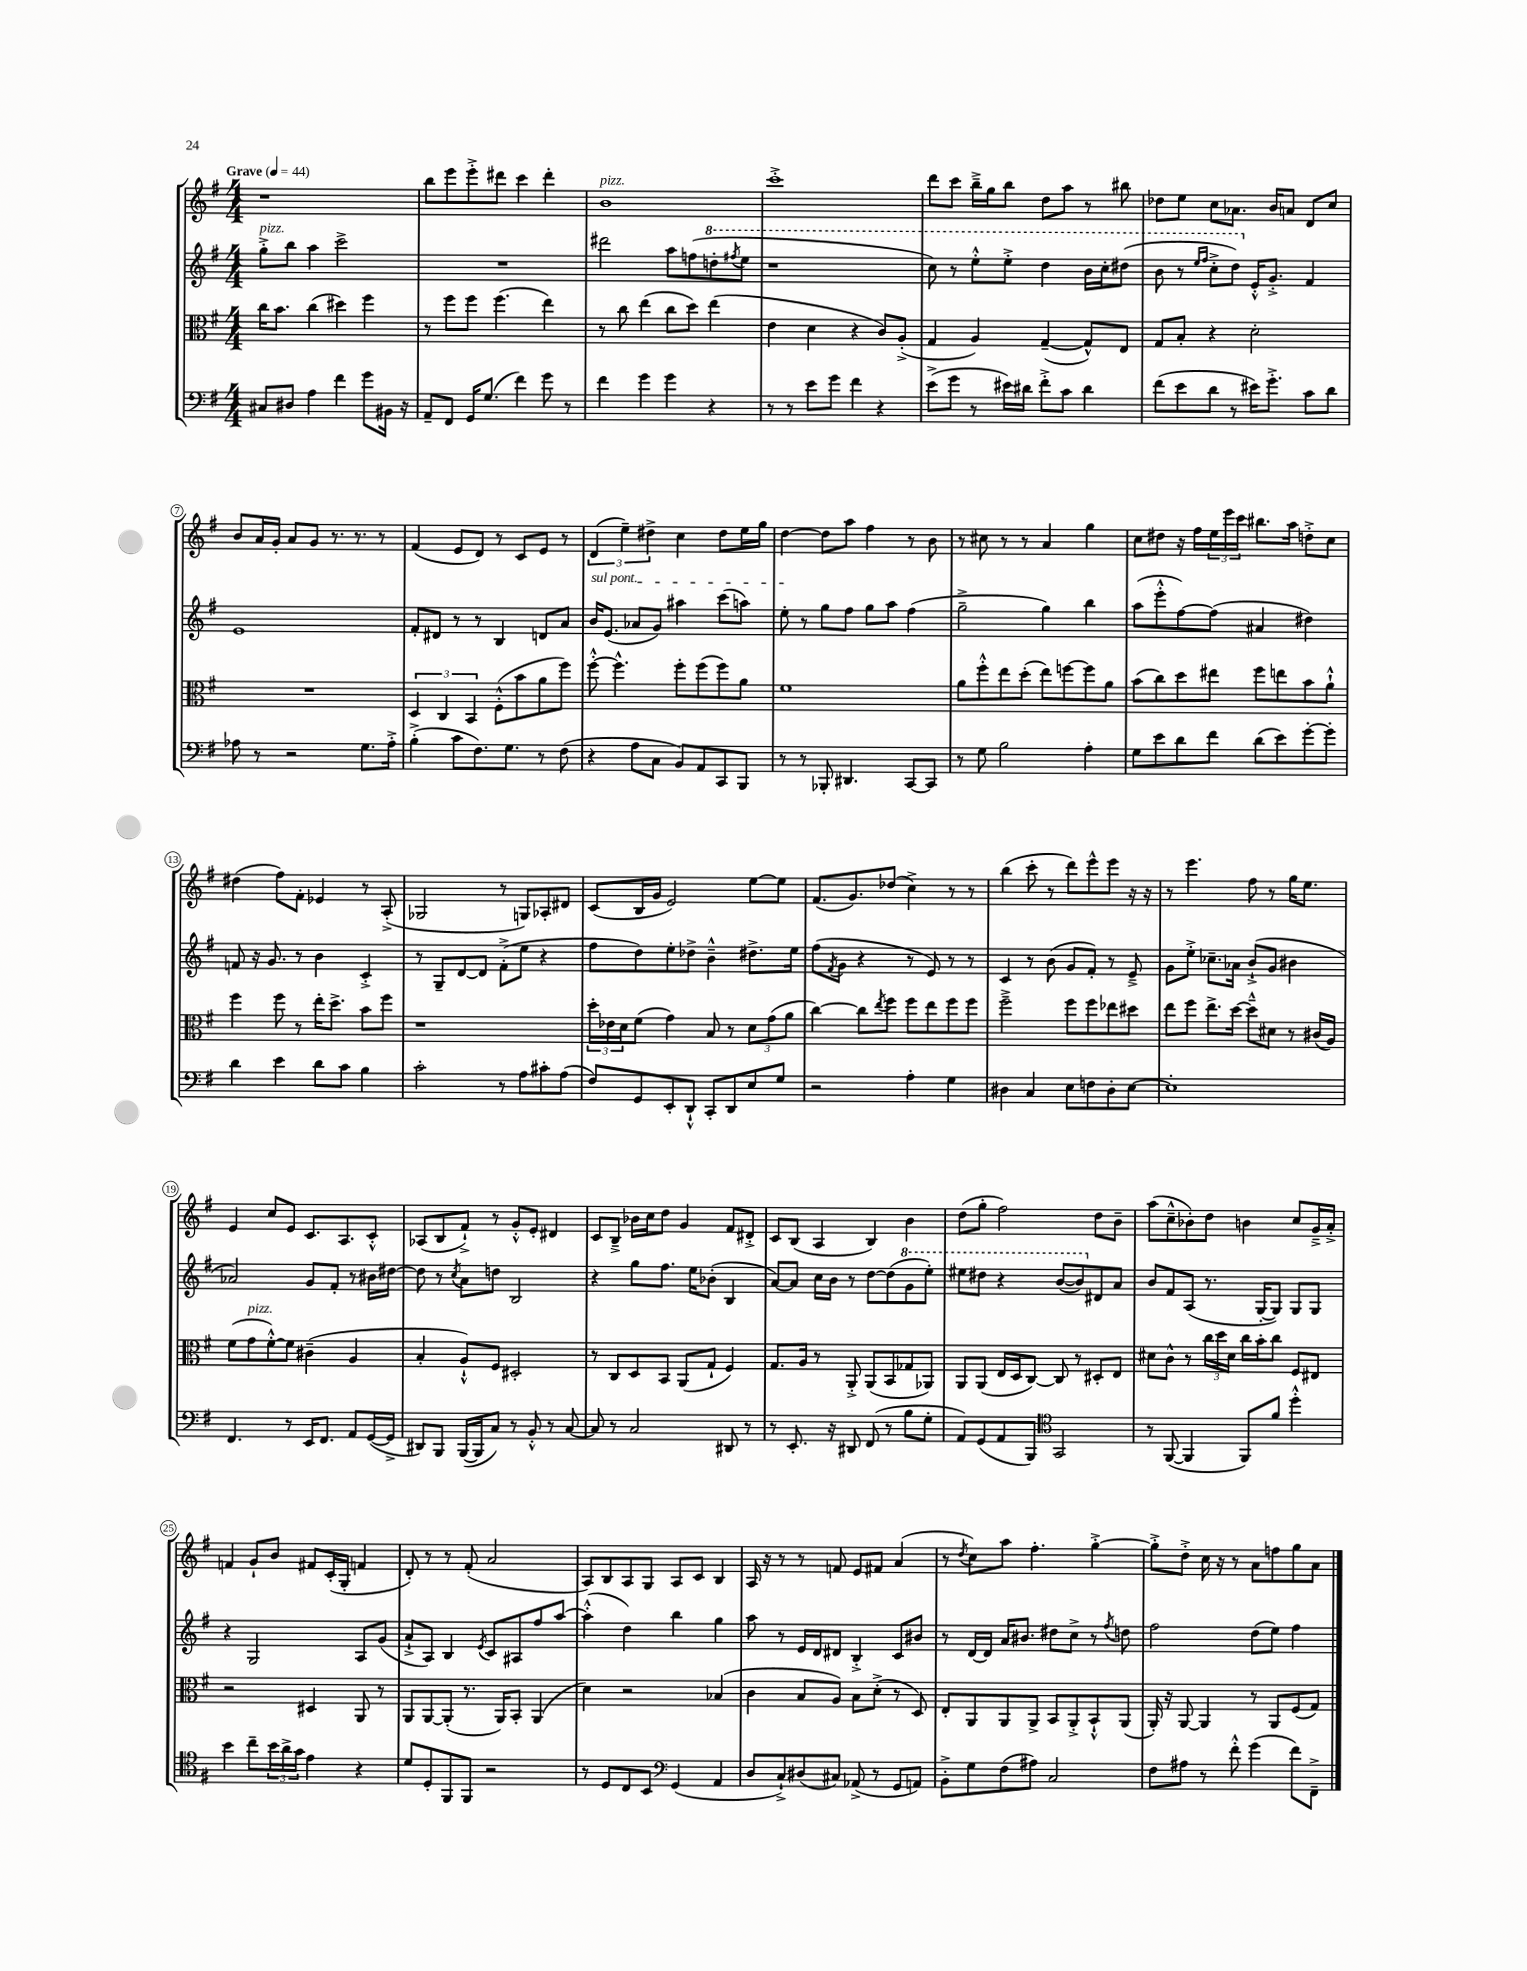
<<
\new StaffGroup <<
\new Staff = "s0" {
    \clef treble \key g \major \numericTimeSignature \time 4/4 \tempo "Grave" 4 = 44
    r1 |
    b''8 e'''8 e'''8-.-> dis'''8 c'''4 dis'''4-. |
    b'1^\markup { \italic "pizz." } |
    c'''1-.-> |
    d'''8 c'''8 b''16---> g''16 b''8 d''8 a''8 r8 bis''8 |
    des''8 e''8 c''8 aes'8. b'16 a'8 d'8 c''8 |
    b'8 a'16 g'16-. a'8 g'8 r8. r8. r8 |
    fis'4( e'8 d'8) r8 c'8 e'8 r8 |
    \tuplet 3/2 { d'4( e''4--) dis''4-> } c''4 dis''8 e''16 g''16 |
    d''4~ d''8 a''8 fis''4 r8 b'8 |
    r8 cis''8 r8 r8 a'4 g''4 |
    c''8 dis''8 r16 fis''16 \tuplet 3/2 { e''16 e'''16 c'''16 } bis''8. a''16 d''8-.-> c''8 |
    dis''4( fis''8) fis'8-. ees'4 r8 a8-.->( |
    ges2 r8 g8) aes8-. dis'8 |
    c'8( b16 g'16 e'2) e''8~ e''8 |
    fis'8.( g'8.) des''8( c''4->) r8 r8 |
    b''4( c'''8-. r8 d'''8) e'''8-^ e'''8 r16 r16 |
    r8 e'''4. fis''8 r8 g''16 e''8. |
    e'4 c''8 e'8 c'8. a8. c'8-.-^ |
    aes8( b8 fis'8-!->) r8 g'8-.-^ e'8-. dis'4 |
    c'8 b8---> bes'16 c''16 d''8 g'4 fis'8 dis'8-.-> |
    c'8 b8( a4 b4) b'4 |
    d''8( g''8-. fis''2) d''8 b'8-- |
    a''8( c''8---^ bes'8-.) d''8 b'4 c''8 g'16---> a'16-.-> |
    f'4 g'8-! b'8 fis'8 c'16-.( g16-. f'4 |
    d'8-.) r8 r8 fis'8-.( a'2 |
    a8) b8 a8 g8 a8 c'8 b4 |
    a16 r16 r8 r8 f'8 e'8 fis'8 a'4( |
    r8 \acciaccatura { d''8 } c''8) a''8 fis''4.-. g''4~-.-> |
    g''8-.-> d''8-.-> c''16 r16 r8 a'8 f''8 g''8 a'8 \bar "|." |
}
\new Staff = "s1" {
    \clef treble \key g \major \numericTimeSignature \time 4/4
    g''8-.->^\markup { \italic "pizz." } b''8 a''4 c'''2-> |
    R1 |
    dis'''2 a''8 f''8( \ottava #1 d'''8-. \acciaccatura { fis'''!8 } e'''8 |
    r1 |
    c'''8) r8 e'''8-.-^ e'''8-.-> d'''4 b''16 c'''16-. dis'''8( |
    b''8 r8 \grace { e'''16 fis'''16 } c'''8-.-> d'''8) \ottava #0 e'16-.-^ g'8.-.-> fis'4 |
    e'1 |
    fis'8-. dis'8 r8 r8 b4 d'8 a'8 |
    \once \override TextSpanner.bound-details.left.text = \markup { \italic "sul pont." } b'16\startTextSpan e'8.( aes'8 g'8) ais''4 c'''8( a''8) |
    e''8-.\stopTextSpan r8 g''8 fis''8 g''8 a''8 fis''4( |
    g''2---> g''4) b''4 |
    a''8( e'''8-.-^ fis''8~) fis''8( ais'4 dis''4) |
    f'8 r16 g'8. r8 b'4 c'4-.-> |
    r8 g8-- d'8~ d'8 fis'8-.->( e''8 r4 |
    fis''8 d''8) e''8-. des''8-> b'4---^ dis''8.-> e''16 |
    fis''8( \acciaccatura { fis'8 } g'8 r4 r8 e'8) r8 r8 |
    c'4 r8 b'8( g'8 fis'8-.) r8 e'8---> |
    g'8 e''8-.-> ces''8.-- aes'16 b'8-!->( g'8 bis'4 |
    aes'2) g'8 fis'8-. r8 bis'16 dis''16~ |
    dis''8 r8 \acciaccatura { c''8 } a'8 d''8 b2 |
    r4 g''8 fis''8. e''16 bes'8-.( b4 |
    a'8~) a'8 c''16 b'16 r8 d''8~ d''8( \ottava #1 g''8 e'''8-.) |
    eis'''8 dis'''8 r4 b''8~( b''8) \ottava #0 dis'8 a'8 |
    b'8 fis'8 a8( r8. g16~-. g8) g8 g8 |
    r4 g2 a8 g'8( |
    a'8-!-> a8) b4 \acciaccatura { e'8 } c'8 ais8 fis''8 a''8~ |
    a''4-.-^( d''4) b''4 g''4 |
    a''8 r8 e'16 d'16 dis'8 b4-.-> c'8 bis'8 |
    r8 d'16~ d'16 a'16 bis'8. dis''8 c''8-> r8 \acciaccatura { fis''8 } d''8 |
    fis''2 d''8( e''8) fis''4 \bar "|." |
}
\new Staff = "s2" {
    \clef alto \key g \major \numericTimeSignature \time 4/4
    c''16 b'8. c''4( dis''4) fis''4 |
    r8 fis''8 fis''8 fis''4.( e''4) |
    r8 c''8 e''4( c''8 d''8) e''4( |
    e'4 d'4 r4 c'8) a8-.->( |
    g4 a4) g4~--( g8-^) e8 |
    g8 b8-. r4 d'2-. |
    R1 |
    \tuplet 3/2 { d4 c4 b,4 } fis8-.-^( b'8 a'8 fis''8) |
    fis''8~-.-^ fis''4.-^ fis''8-. fis''8( fis''8) a'8 |
    fis'1 |
    a'8 fis''8-.-^ e''8 d''8-.( e''8) f''8~ f''8 a'8 |
    b'8( c''8) d''8 eis''8 fis''8 e''8 b'8 a'8-!-^ |
    fis''4 fis''8 r8 e''16-. d''8.-> b'8 fis''8 |
    r1 |
    \tuplet 3/2 { d''16-. ees'16 d'16 } fis'8( g'4) b8 r8 \tuplet 3/2 { d'8 g'8( a'8 } |
    c''4~) c''8 \acciaccatura { e''8 } fis''8 fis''8 e''8 fis''8 fis''8 |
    fis''2---> fis''8 fis''8 ees''8 dis''8 |
    e''8 fis''8 e''8.-> d''16~ d''8---^ dis'8 r8 cis'16( a16) |
    fis'8( g'8^\markup { \italic "pizz." } fis'8~-.-^) fis'8 cis'4--( a4 |
    b4-. a8-!-^) fis8 dis2-. |
    r8 c8 d8 b,8 a,8( g8-! fis4) |
    g8. a16 r8 a,8-.-> a,8( b,8 ges8 aes,8) |
    a,8 a,8( e16 d16 c8~) c8 r8 dis8-. e8 |
    dis'8 c'8-^ r8 \tuplet 3/2 { c''16 d''16 dis'16 } c''16 b'16-. c''8 fis8 eis8 |
    r2 dis4 a,8 r8 |
    a,8 a,8~ a,8-.( r8. a,16) b,8-. a,4( |
    d'4) r2 bes4( |
    c'4 b8 a8) b8 d'8-.->( r8 d8) |
    e8-. a,8 a,8 a,8-> b,8 a,8-.-> b,8-!-^ a,8( |
    a,16-.) r16 a,8~ a,4 r8 a,8 fis8( g8) \bar "|." |
}
\new Staff = "s3" {
    \clef bass \key g \major \numericTimeSignature \time 4/4
    cis8 dis8 a4 fis'4 g'8 bis,16 r16 |
    a,8-- fis,8 g,16 g8.( fis'4) g'8 r8 |
    fis'4 g'4 g'4 r4 |
    r8 r8 e'8 g'8 fis'4 r4 |
    e'8->( g'8 r8 eis'16) dis'16 fis'8-.-> c'8 dis'4 |
    fis'8( e'8 d'8 r8 eis'16) g'8.-.-> c'8 d'8 |
    aes8 r8 r2 g8. aes16-.-> |
    b4-.->( c'8 fis8.) g8. r8 fis8( |
    r4 a8 c8 b,8) a,8 c,8 b,,8 |
    r8 r8 bes,,8-. dis,4. c,8~ c,8 |
    r8 g8 b2 a4-. |
    g8 e'8 d'8 fis'8 d'8( e'8) g'8~-. g'8-. |
    d'4 e'4 d'8 c'8 b4 |
    c'2-. r8 a8 cis'8-. a8( |
    fis8) g,8 e,8-. d,8-!-^ c,8-. d,8 e8 g8 |
    r2 a4-. g4 |
    dis4 c4 e8 f8 dis8-. e8~ |
    e1-. |
    fis,4. r8 e,16 fis,8. a,8 g,16~( g,16-> |
    dis,8) b,,8 b,,16~( b,,16 c8) r8 b,8-.-^ r8 c8~ |
    c8 r8 c2 dis,8 r8 |
    r8 e,8.-. r16 dis,8 fis,8( r8 b8 g8-. |
    a,8) g,8( a,8 b,,8) \clef tenor g,2 |
    r8 fis,8~( fis,4 fis,8) fis'8 d''4-.-^ |
    b'4 c''8-- \tuplet 3/2 { b'16 a'16-> g'16 } e'4 r4 |
    d'8 d8-. fis,8 fis,8 r2 |
    r8 d8 c8 b,8 \clef bass g,4( a,4 |
    d8 c8-!->) dis8( cis8) aes,8->( r8 g,8 a,8) |
    b,8-.-> g8 fis8( ais8) c2 |
    fis8 ais8 r8 fis'8-.-^ g'4( fis'8) fis,8---> \bar "|." |
}
>>
>>
\layout { \context { \Score \override BarNumber.stencil = #(make-stencil-circler 0.1 0.3 ly:text-interface::print) } }
